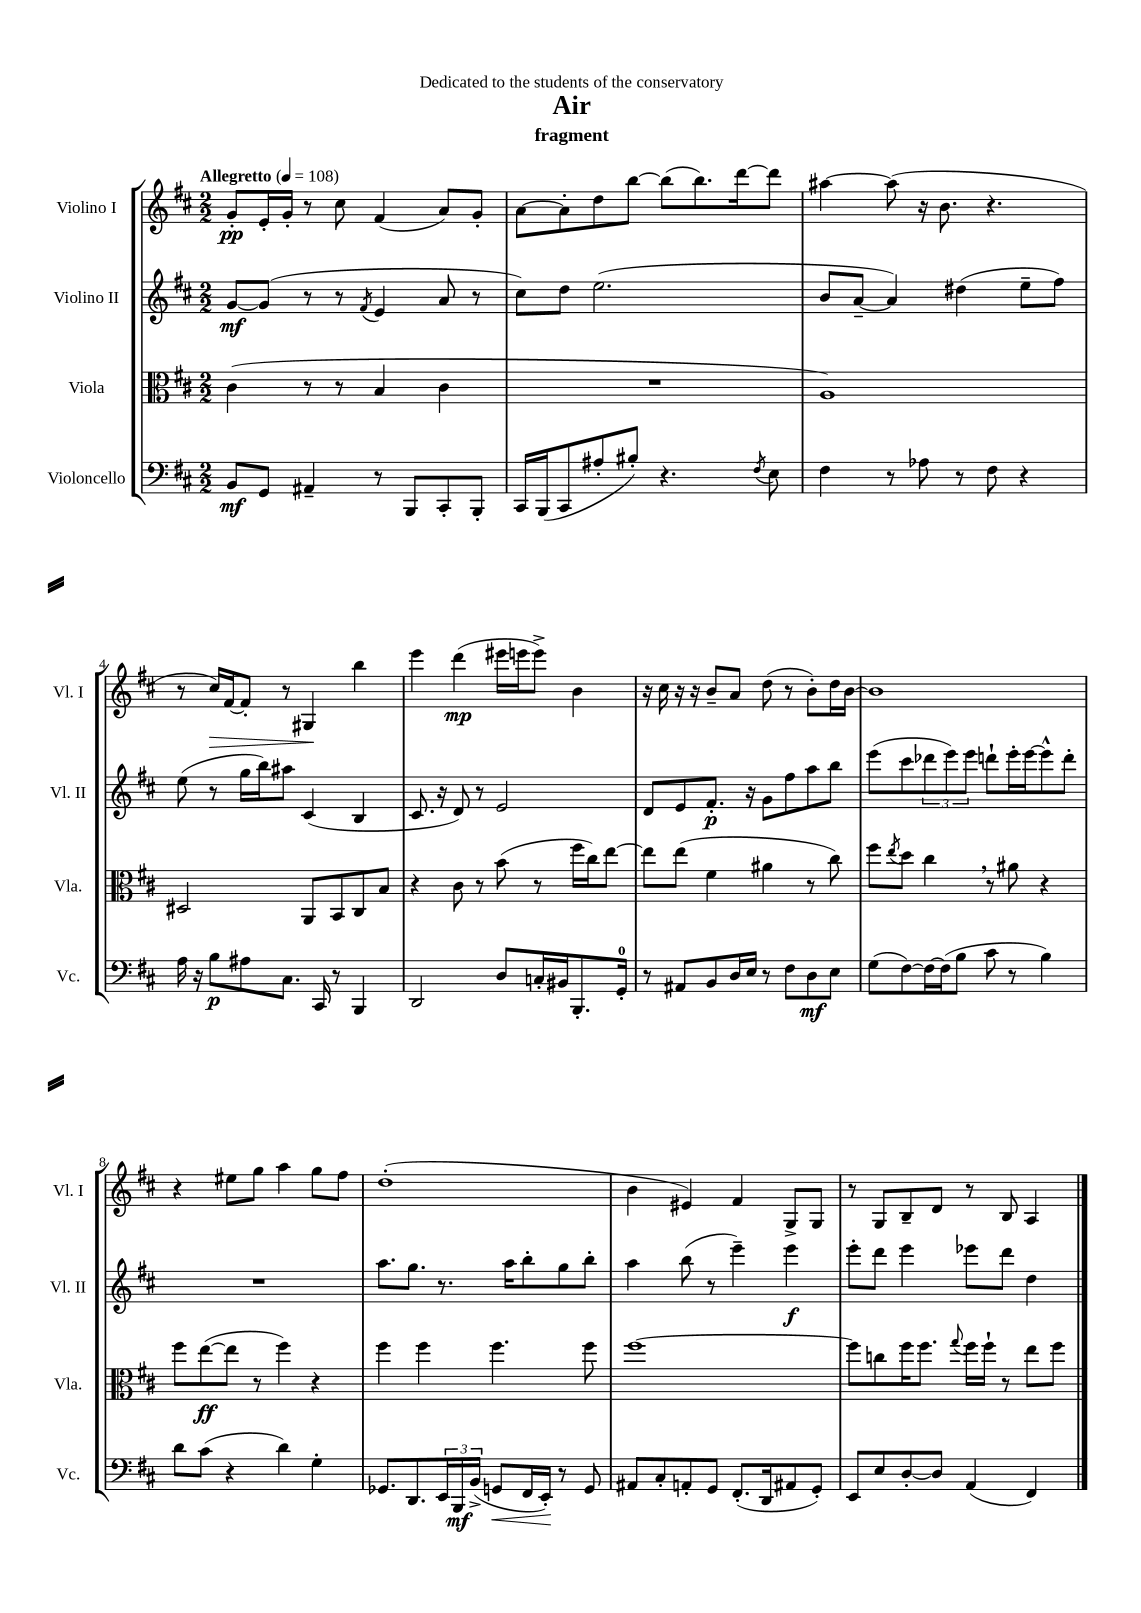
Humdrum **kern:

**kern	**kern	**kern	**kern
*staff4	*staff3	*staff2	*staff1
*clefF4	*clefC3	*clefG2	*clefG2
*k[f#c#]	*k[f#c#]	*k[f#c#]	*k[f#c#]
*M2/2	*M2/2	*M2/2	*M2/2
*MM108	*MM108	*MM108	*MM108
8BB	(4c#	[8g	8g'
8GG	.	(8g]	16e'
.	.	.	16g'
4AA#~	8r	8r	8r
.	8r	8r	8cc#
.	.	8qf#	.
8r	4B	4e	(4f#
8BBB	.	.	.
8CC#'	4c#	8a	8a)
8BBB'	.	8r	8g'
=	=	=	=
16CC#	1r	8cc#)	[8a
(16BBB	.	.	.
8CC#	.	8dd	8a']
8A#'	.	(2.ee	8dd
8B#')	.	.	[8bb
4.r	.	.	(8bb]
.	.	.	8.bb)
.	.	.	[16ddd
8qF#	.	.	.
8E	.	.	8ddd]
=	=	=	=
4F#	1A)	8b	[4aa#
.	.	[8a~	.
8r	.	4a])	(8aa#]
8A-	.	.	16r
.	.	.	8.b
8r	.	(4dd#	.
8F#	.	.	4.r
4r	.	8ee~	.
.	.	8ff#)	.
=	=	=	=
16A	2D#	(8ee	8r
16r	.	.	.
8B	.	8r	16cc#)
.	.	.	[16f#
8A#	.	16gg	8f#']
.	.	16bb)	.
8.C#	.	8aa#	8r
.	8AA	(4c#	4G#
16CC#	.	.	.
8r	8BB	.	.
4BBB	8C#	4B	4bb
.	8B	.	.
=	=	=	=
2DD	4r	8.c#	4eee
.	.	16r	.
.	8c#	8d)	(4ddd
.	8r	8r	.
8D	(8b	2e	16eee#
.	.	.	16eee
16C'	8r	.	8eee^)
16BB#	.	.	.
8.BBB'	16ff#	.	4b
.	16cc#)	.	.
.	[8ee	.	.
16GG'	.	.	.
=	=	=	=
8r	8ee]	8d	16r
.	.	.	16cc#
8AA#	(8ee	8e	16r
.	.	.	16r
8BB	4f#	8.f#'	8b~
16D	.	.	8a
16E	.	16r	.
8r	4a#	8g	(8dd
8F#	.	8ff#	8r
8D	8r	8aa	8b')
8E	8cc#)	8bb	16dd
.	.	.	[16b
=	=	=	=
(8G	8ff#	(8eee	1b]
.	8qee	.	.
[8F#)	8dd	8ccc#	.
16F#_	4cc#	12ddd-	.
(16F#]	.	.	.
.	.	12eee)	.
8B	.	.	.
.	.	12eee	.
8c#	8r	8ddd`	.
8r	8a#	16eee'	.
.	.	[16eee	.
4B)	4r	8eee^^]	.
.	.	8ddd'	.
=	=	=	=
8d	8ff#	1r	4r
(8c#	([8ee	.	.
4r	8ee]	.	8ee#
.	8r	.	8gg
4d)	4ff#)	.	4aa
4G'	4r	.	8gg
.	.	.	8ff#
=	=	=	=
8.GG-	4ff#	8.aa	(1dd'
8.DD	.	8.gg	.
.	4ff#	.	.
24EE	.	8.r	.
24BBB	.	.	.
(24BB^	.	.	.
8GG	4.ff#	.	.
.	.	16aa	.
16FF#	.	8bb'	.
16EE')	.	.	.
8r	.	8gg	.
8GG	8ff#	8bb'	.
=	=	=	=
8AA#	[1ff#	4aa	4b
8C#'	.	.	.
8AA'	.	(8bb	4e#)
8GG	.	8r	.
(8.FF#'	.	4eee~)	4f#
16DD	.	.	.
8AA#	.	4eee	8G^
8GG')	.	.	8G
=	=	=	=
8EE	8ff#]	8eee'	8r
8E	8cc	8ddd	8G
[8D'	16ff#	4eee	8B~
.	8.ff#	.	.
8D]	.	.	8d
.	8qqgg	.	.
(4AA	16ff#	8eee-	8r
.	16ff#`	.	.
.	8r	8ddd	8B
4FF#)	8ee	4dd	4A
.	8ff#	.	.
==	==	==	==
*-	*-	*-	*-
